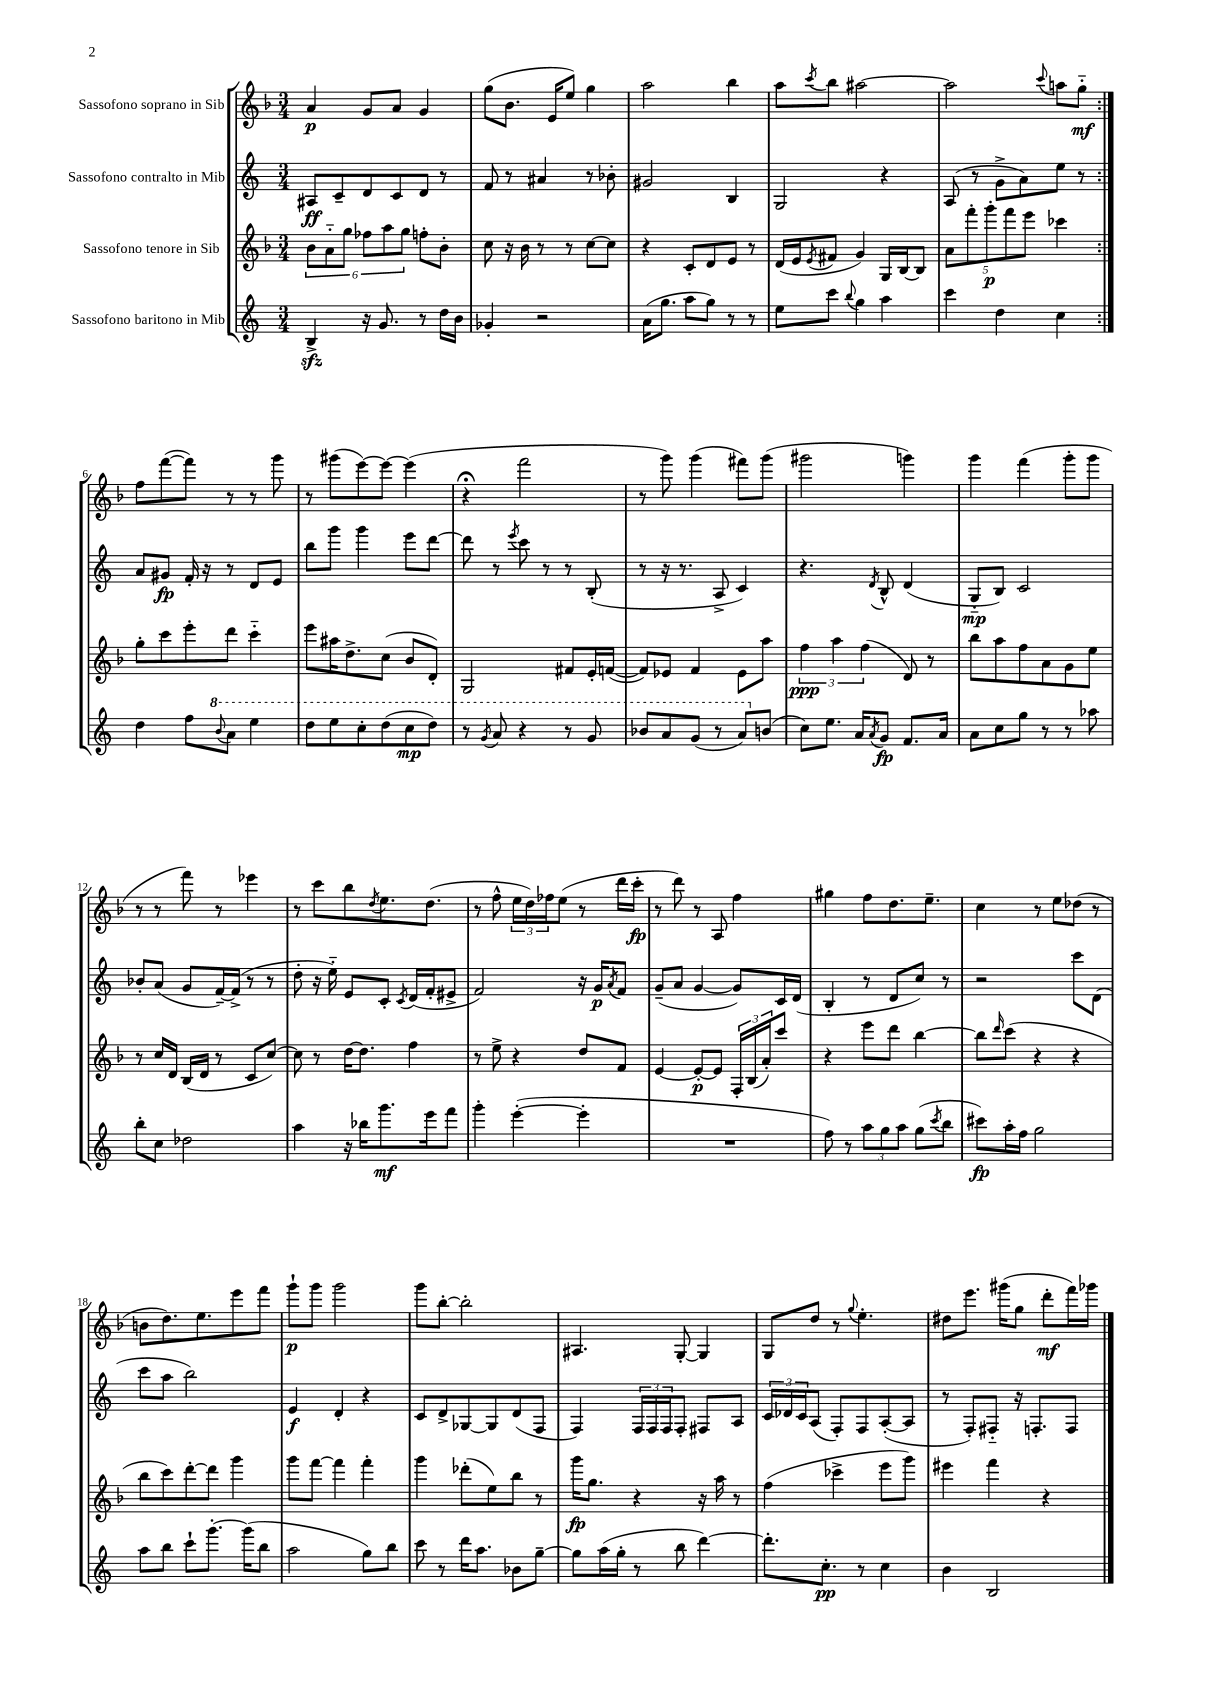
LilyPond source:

<<
\new StaffGroup <<
\new Staff = "s0" \with { instrumentName = "Sassofono soprano in Sib" } {
    \clef treble \key f \major \numericTimeSignature \time 3/4
    \repeat volta 2 { a'4\p g'8 a'8 g'4 |
    g''8( bes'8. e'16 e''8) g''4 |
    a''2 bes''4 |
    a''8 \acciaccatura { c'''8 } bes''8 ais''2~ |
    ais''2 \appoggiatura { c'''8 } a''8 g''8-_\mf | }
    f''8 f'''8~( f'''8) r8 r8 g'''8 |
    r8 gis'''8( e'''8~) e'''8~ e'''4( |
    r4\fermata f'''2 |
    r8 g'''8) g'''4( fis'''8) g'''8( |
    gis'''2 g'''4) |
    g'''4 f'''4( g'''8-. g'''8 |
    r8 r8 f'''8) r8 ees'''4 |
    r8 c'''8 bes''8 \acciaccatura { d''8 } e''8. d''8.( |
    r8 f''8-^ \tuplet 3/2 { e''16 d''16) fes''16 } e''8( r8 d'''16 c'''16-.\fp |
    r8 d'''8) r8 a8 f''4 |
    gis''4 f''8 d''8. e''8.-- |
    c''4 r8 e''8 des''8( r8 |
    b'8 d''8.) e''8. e'''8 f'''8 |
    g'''8-!\p g'''8 g'''2 |
    g'''8 bes''8~-. bes''2-. |
    ais4. g8~-. g4 |
    g8 d''8 r8 \appoggiatura { g''8 } e''4.-. |
    dis''8 e'''8. gis'''16( g''8 d'''8-.\mf f'''16) ges'''16 \bar "|." |
}
\new Staff = "s1" \with { instrumentName = "Sassofono contralto in Mib" } {
    \clef treble \key c \major \numericTimeSignature \time 3/4
    \repeat volta 2 { ais8\ff c'8-- d'8 c'8 d'8 r8 |
    f'8 r8 ais'4 r8 bes'8-. |
    gis'2 b4 |
    g2 r4 |
    a8( r8 g'8-> a'8) e''8 r8 | }
    a'8 gis'8\fp f'16-. r16 r8 d'8 e'8 |
    b''8 g'''8 g'''4 e'''8 d'''8~ |
    d'''8 r8 \acciaccatura { e'''8 } c'''8 r8 r8 b8-.( |
    r8 r16 r8. a8-> c'4) |
    r4. \acciaccatura { d'8 } b8-^ d'4( |
    g8-_\mp b8) c'2 |
    bes'8-. a'8( g'8 f'16~--) f'16->( r8 r8 |
    d''8-. r16 e''16-_) e'8 c'8-. \acciaccatura { c'8 } d'16( f'16-. eis'8-> |
    f'2) r16 g'16\p \acciaccatura { a'8 } f'8 |
    g'8--( a'8 g'4~ g'8) c'16 d'16( |
    b4-. r8 d'8 c''8) r8 |
    r2 c'''8 d'8( |
    c'''8 a''8 b''2) |
    e'4\f d'4-. r4 |
    c'8 d'8-> ges8~ ges8 d'8( f8 |
    f4) \tuplet 3/2 { f16 f16 f16 } f8-. fis8 a8 |
    \tuplet 3/2 { c'16 des'16 c'16 } a8( f8-.) f8 a8~-.( a8 |
    r8 f8-.) fis8-_ r16 f8.-. f8 \bar "|." |
}
\new Staff = "s2" \with { instrumentName = "Sassofono tenore in Sib" } {
    \clef treble \key f \major \numericTimeSignature \time 3/4
    \repeat volta 2 { \tuplet 6/4 { bes'8 a'8-_ g''8 fes''8 a''8 g''8 } f''8-. bes'8-. |
    c''8 r16 bes'16 r8 r8 c''8~ c''8 |
    r4 c'8-. d'8 e'8 r8 |
    d'16( e'16 \acciaccatura { e'8 } fis'8 g'4) g16 bes16~ bes8 |
    \tuplet 5/4 { a'8 f'''8-. g'''8-.\p f'''8 e'''8 } ces'''4 | }
    g''8-. c'''8 e'''8-. d'''8 c'''4-_ |
    e'''8 ais''16 d''8.-> c''8( bes'8 d'8-.) |
    g2 fis'8 e'16-. f'16~( |
    f'8) ees'8 f'4 ees'8 a''8 |
    \tuplet 3/2 { f''4\ppp a''4 f''4( } d'8) r8 |
    bes''8 a''8 f''8 a'8 g'8 e''8 |
    r8 c''16 d'16 bes16( d'16 r8 c'8 c''8~) |
    c''8 r8 d''16~ d''8. f''4 |
    r8 e''8-> r4 d''8 f'8 |
    e'4~ e'8~-.\p e'8 \tuplet 3/2 { f16-. bes16( a'16-.) } c'''8 |
    r4 e'''8 d'''8 bes''4~ |
    bes''8 \grace { d'''16 } c'''8( r4 r4 |
    bes''8 c'''8) d'''8~-. d'''8 g'''4 |
    g'''8 f'''8~ f'''4 f'''4-. |
    g'''4 des'''8-.( e''8) bes''8 r8 |
    g'''16\fp g''8. r4 r16 a''16 r8 |
    f''4( ces'''4-> e'''8 g'''8) |
    eis'''4 f'''4 r4 \bar "|." |
}
\new Staff = "s3" \with { instrumentName = "Sassofono baritono in Mib" } {
    \clef treble \key c \major \numericTimeSignature \time 3/4
    \repeat volta 2 { b4->\sfz r16 g'8. r8 d''16 b'16 |
    ges'4-. r2 |
    a'16( g''8. a''8 g''8) r8 r8 |
    e''8 c'''8 \appoggiatura { b''8 } g''4 a''4 |
    c'''4 d''4 c''4 | }
    d''4 f''8 \ottava #1 \appoggiatura { b''8 } a''8 e'''4 |
    d'''8 e'''8 c'''8-. d'''8( c'''8\mp d'''8) |
    r8 \acciaccatura { g''8 } a''8 r4 r8 g''8 |
    bes''8 a''8 g''8( r8 a''8) \ottava #0 b'!8( |
    c''8) e''8. a'16 \acciaccatura { a'8 } g'8\fp f'8. a'16 |
    a'8 c''8 g''8 r8 r8 aes''8 |
    b''8-. c''8 des''2 |
    a''4 r16 bes''16 g'''8.\mf e'''16 f'''8 |
    g'''4-. e'''4~-.( e'''4-. |
    R2. |
    f''8) r8 \tuplet 3/2 { a''8 g''8 a''8 } g''8( \acciaccatura { c'''8 } b''8 |
    cis'''8\fp) a''16-. f''16 g''2 |
    a''8 b''8 c'''8-! g'''8.~-. g'''16( b''8 |
    a''2 g''8) b''8 |
    c'''8 r8 d'''16 a''8. bes'8 g''8~-- |
    g''8 a''16( g''16-. r8 b''8 d'''4~) |
    d'''8.-. c''8.-.\pp r8 c''4 |
    b'4 b2 \bar "|." |
}
>>
>>
